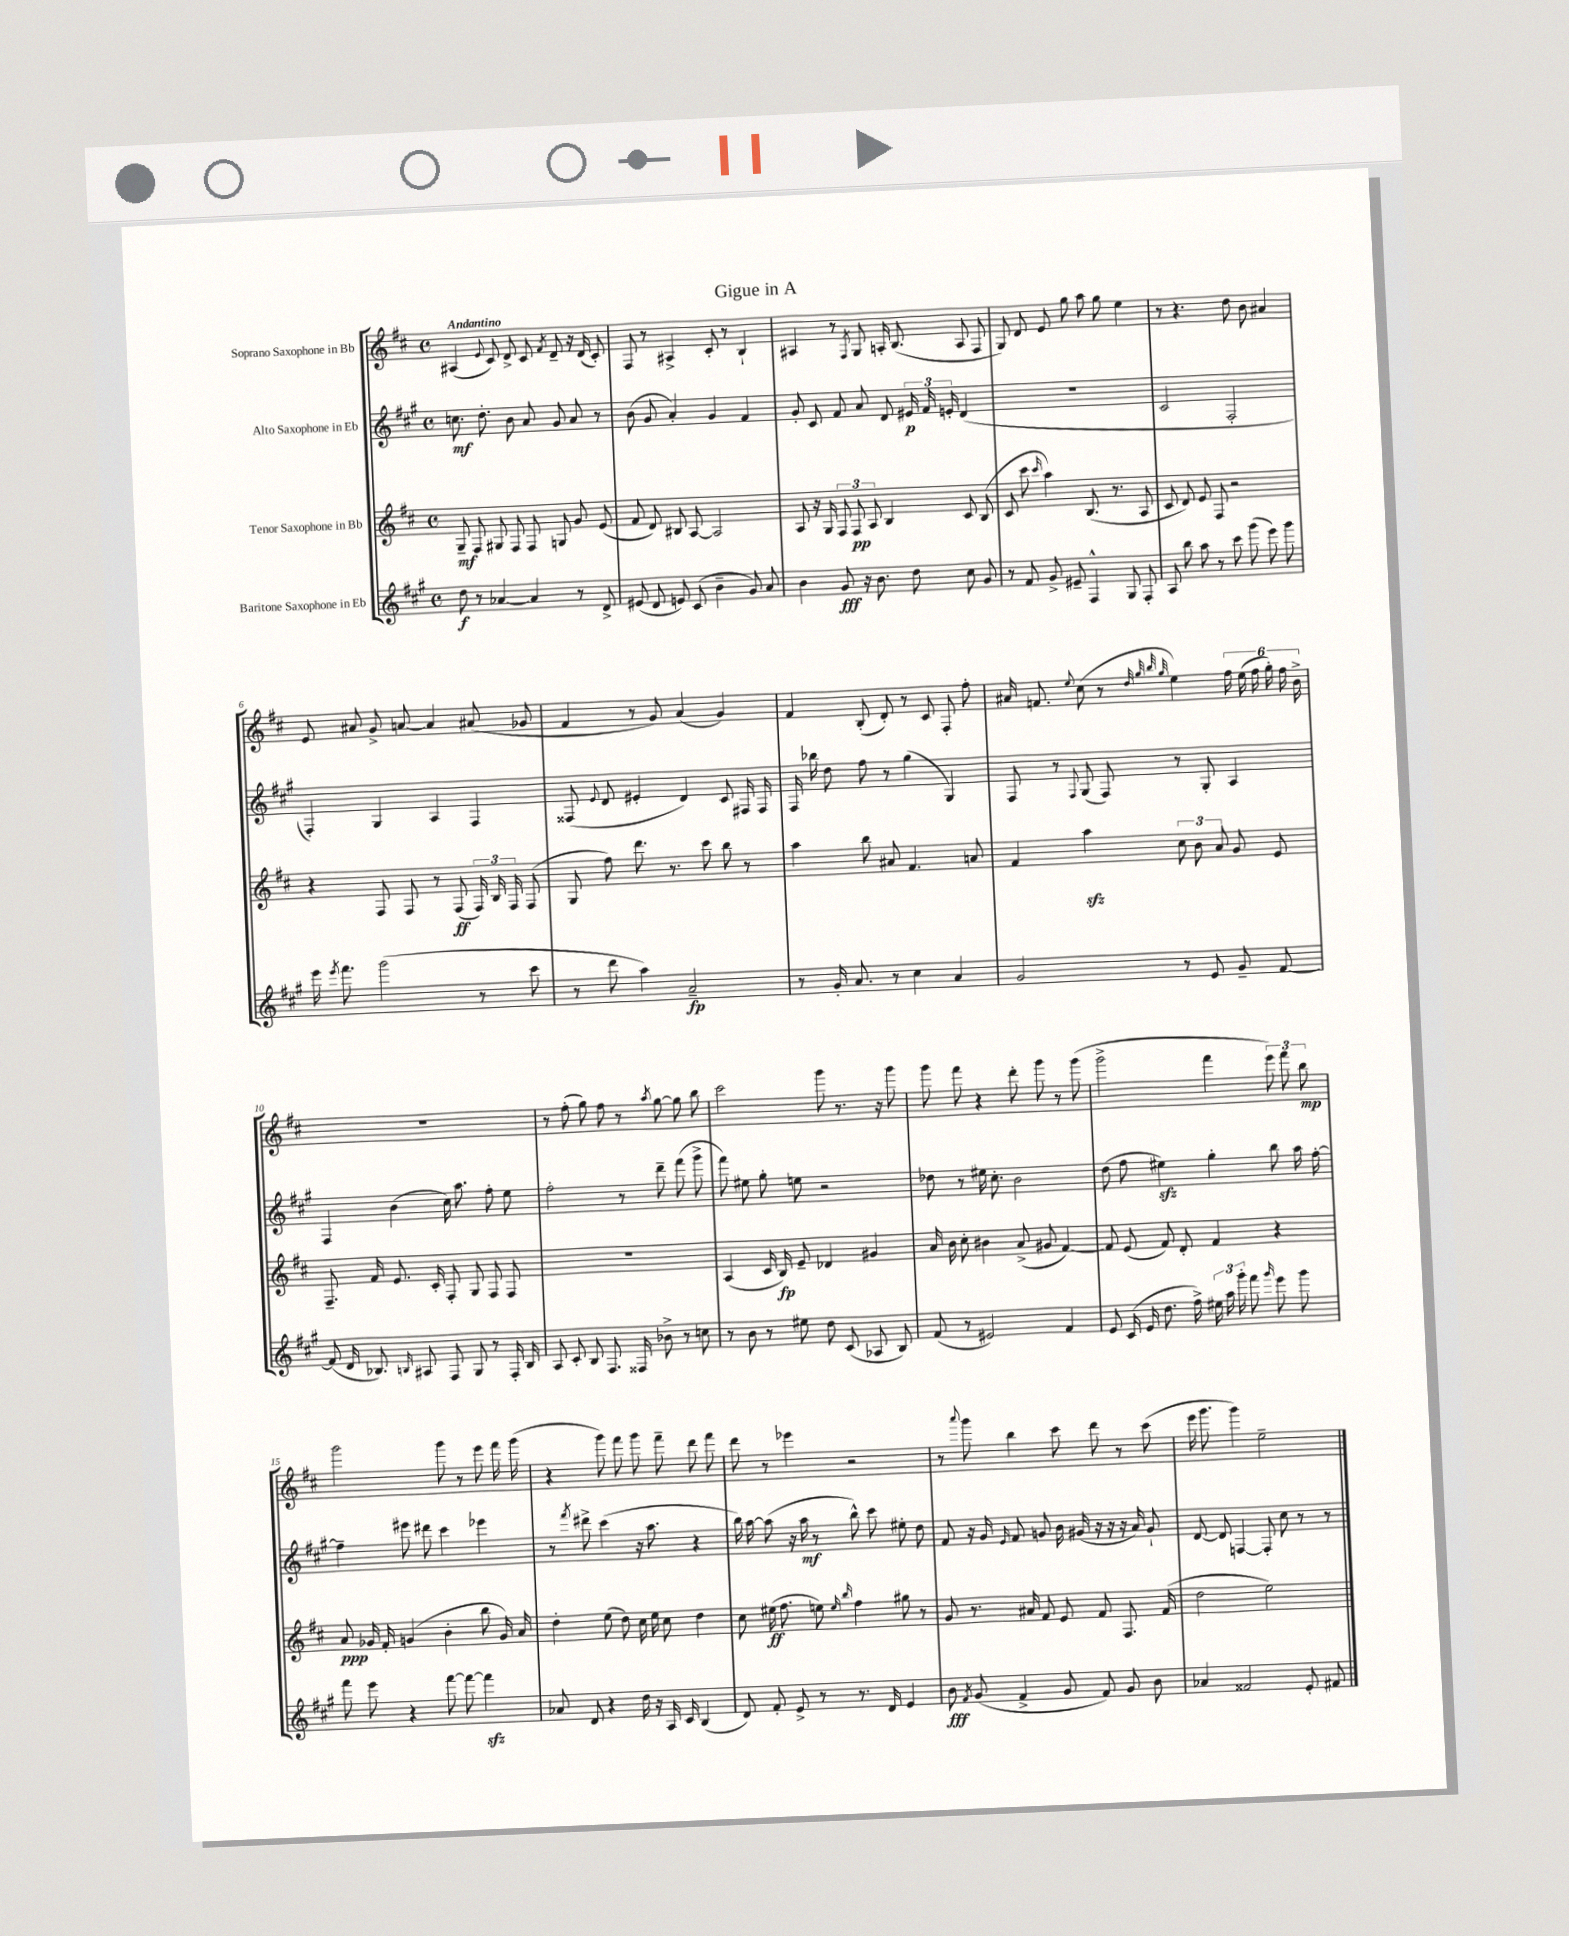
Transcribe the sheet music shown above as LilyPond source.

\header { title = "Gigue in A" }
<<
\new StaffGroup <<
\new Staff = "s0" \with { instrumentName = "Soprano Saxophone in Bb" } {
    \clef treble \key d \major \defaultTimeSignature \time 4/4 \tempo "Andantino"
    \autoBeamOff ais4( \appoggiatura { e'8 } cis'8) d'8-> cis'8 \acciaccatura { fis'8 } d'8-- r16 d'16( cis'8-.) |
    fis8 r8 ais4-> cis'8-. r8 b4-! |
    ais4 r8 \acciaccatura { fis8 } g8 a16-. b8.( a8 fis8 |
    g8) d'8 e'8 g''8 a''8 g''8 e''4 |
    r8 r4. d''8 b'8 ais'4 |
    e'8 ais'8 g'8-> a'8~ a'4 ais'8( ges'8 |
    fis'4 r8 g'8) a'4( g'4) |
    fis'4 b8-.( d'8-.) r8 cis'8 fis8-. fis''8-. |
    ais'16 f'8. \appoggiatura { e''8 } cis''8( r8 \grace { d''32 g''32 b''32 g''32 } e''4) \tuplet 6/4 { fis''16 e''16( fis''16 g''16-.) fis''16 b'16-> } |
    R1 |
    r8 fis''8-.( g''8) fis''8 r8 \acciaccatura { a''8 } g''8~ g''8 b''8 |
    cis'''2 g'''8 r8. r16 g'''8 |
    g'''8 fis'''8 r4 d'''8-. g'''8 r8 g'''8( |
    g'''2-> fis'''4 \tuplet 3/2 { e'''8) fis'''8 b''8\mp } |
    g'''2 g'''8 r8 e'''8 fis'''16 g'''16( |
    r4 g'''8) fis'''8 g'''8 fis'''8-- d'''8 fis'''8 |
    d'''8 r8 ees'''4 r2 |
    r8 \appoggiatura { a'''8 } g'''8 b''4 cis'''8 d'''8 r8 cis'''8( |
    e'''16 g'''8. g'''4) e''2-- \bar "|." |
}
\new Staff = "s1" \with { instrumentName = "Alto Saxophone in Eb" } {
    \clef treble \key a \major \defaultTimeSignature \time 4/4
    \autoBeamOff c''8.\mf d''8.-. b'8 a'8 gis'8 a'8 r8 |
    b'8( gis'8 a'4-.) gis'4 fis'4 |
    gis'8-. cis'8 fis'8 a'8 d'8 \tuplet 3/2 { eis'16\p fis'16 e'16-. } d'4( |
    R1 |
    cis'2 fis2-. |
    fis4-.) gis4 a4 fis4 |
    fisis8( \appoggiatura { e'8 } d'8 eis'4-. d'4) cis'8 fis16 fis16 |
    fis16 bes''16 d''8 fis''8 r8 gis''4( gis4) |
    fis8 r8 \appoggiatura { fis8 } gis8( fis8) r8 gis8-. a4 |
    fis4 b'4( cis''16) a''8. fis''8-. e''8 |
    fis''2-. r8 d'''8-- fis'''8( gis'''8-> |
    fis'''8) eis''8 gis''8-. e''8 r2 |
    des''8 r8 eis''16 cis''8.-. b'2 |
    d''8( fis''8 eis''4\sfz) gis''4-. b''8 a''16 fis''16~-. |
    fis''4-- eis'''8 dis'''8 cis'''4 ees'''4 |
    r8 \acciaccatura { fis'''8 } dis'''8-> cis'''4( r16 a''8. r4 |
    b''16) a''16~ a''8( r16 a''16\mf r8 b''8-^) cis'''8 eis''8-. d''8 |
    fis'8 r16 gis'16 \grace { e'16 } fis'8 g'8 b'16 gis'16( r16 r16 r16 a'16) gis'8-! |
    d'8~ d'8 f4~ f8-. cis''8 r8 r8 \bar "|." |
}
\new Staff = "s2" \with { instrumentName = "Tenor Saxophone in Bb" } {
    \clef treble \key d \major \defaultTimeSignature \time 4/4
    \autoBeamOff g8--\mf fis8 gis8 fis8 fis8 g8 g'8 e'8( |
    fis'8 d'8) bis8 a8~ a2 |
    a8 r16 g16 \tuplet 3/2 { fis8 fis8\pp a8 } b4 cis'8 b8( |
    cis'8 cis'''8 \grace { cis'''16 } a''4) b8.( r8. a8 |
    cis'8 d'8) e'8 fis8 r2 |
    r4 fis8 fis8 r8 fis8\ff( \tuplet 3/2 { fis16) b16 fis16 } fis8( |
    g8 fis''8) d'''8. r8. cis'''8 b''8 r8 |
    a''4 b''8 ais'8 fis'4. a'8 |
    fis'4 a''4\sfz \tuplet 3/2 { cis''8 b'8 a'8 } g'8 e'8 |
    fis8.-- fis'16 e'8. cis'16-. fis8-. g8 fis8 fis8 |
    R1 |
    a4( cis'16 b16\fp) e'8-- des'4 gis'4 |
    a'16 b'16 cis''8-. bis'4 a'8->( gis'8 fis'4~) |
    fis'8 e'8( fis'8) d'8-. fis'4 r4 |
    a'8\ppp ges'16 fis'16-. g'4( b'4-. b''8 g'16) a'16 |
    d''4-. e''8( d''8) cis''16 e''16 cis''8 d''4 |
    cis''8 eis''16\ff( fis''8. e''8) \grace { e''16 b''16 } fis''4 gis''8 r8 |
    g'8 r8. ais'16 fis'8 e'8 fis'8 fis8. fis'16( |
    d''2 e''2) \bar "|." |
}
\new Staff = "s3" \with { instrumentName = "Baritone Saxophone in Eb" } {
    \clef treble \key a \major \defaultTimeSignature \time 4/4
    \autoBeamOff d''8\f r8 aes'4~ aes'4 r8 d'8-> |
    eis'8( d'8 e'8) cis'8( b'4-- gis'8) a'8 |
    b'4 gis'8\fff r16 b'8. d''8 cis''8 gis'8 |
    r8 fis'8 gis'8-> eis'8-- fis4-^ gis8 fis8-. |
    a8 b''8 a''8 r8 cis'''8 gis'''8( e'''8) gis'''8 |
    e'''16 \acciaccatura { e'''8 } fis'''8. gis'''2( r8 cis'''8 |
    r8 d'''8 a''4) a'2--\fp |
    r8 gis'16-. a'8. r8 cis''4 a'4 |
    gis'2 r8 e'8 gis'8-- fis'8~ |
    fis'8( d'16 bes8.) \grace { b16 } ais8 fis8 gis8 r8 fis16-. b16 |
    a8 cis'8-. b8 fis8. fisis16 bes'8-> r8 c''8 |
    r8 b'8 r8 eis''8 d''8 cis'8( aes8 b8) |
    fis'8( r8 eis'2) fis'4 |
    e'8 cis'16( e'16 d''8. fis''16->) \tuplet 3/2 { eis''16 a''16 gis'''16-. } fis'''8 \grace { gis'''16 } e'''8 gis'''8 |
    fis'''8 e'''8 r4 fis'''8~ fis'''8~ fis'''4\sfz |
    aes'8 d'8 r4 d''16 r16 a16 cis'16 b4( |
    d'8) fis'8-. e'8-> r8 r8. d'16 e'4 |
    b'8\fff \acciaccatura { fis'8 } gis'8( fis'4-> gis'8 fis'8) gis'8 b'8 |
    aes'4 fisis'2 e'8-. fis'8 \bar "|." |
}
>>
>>
